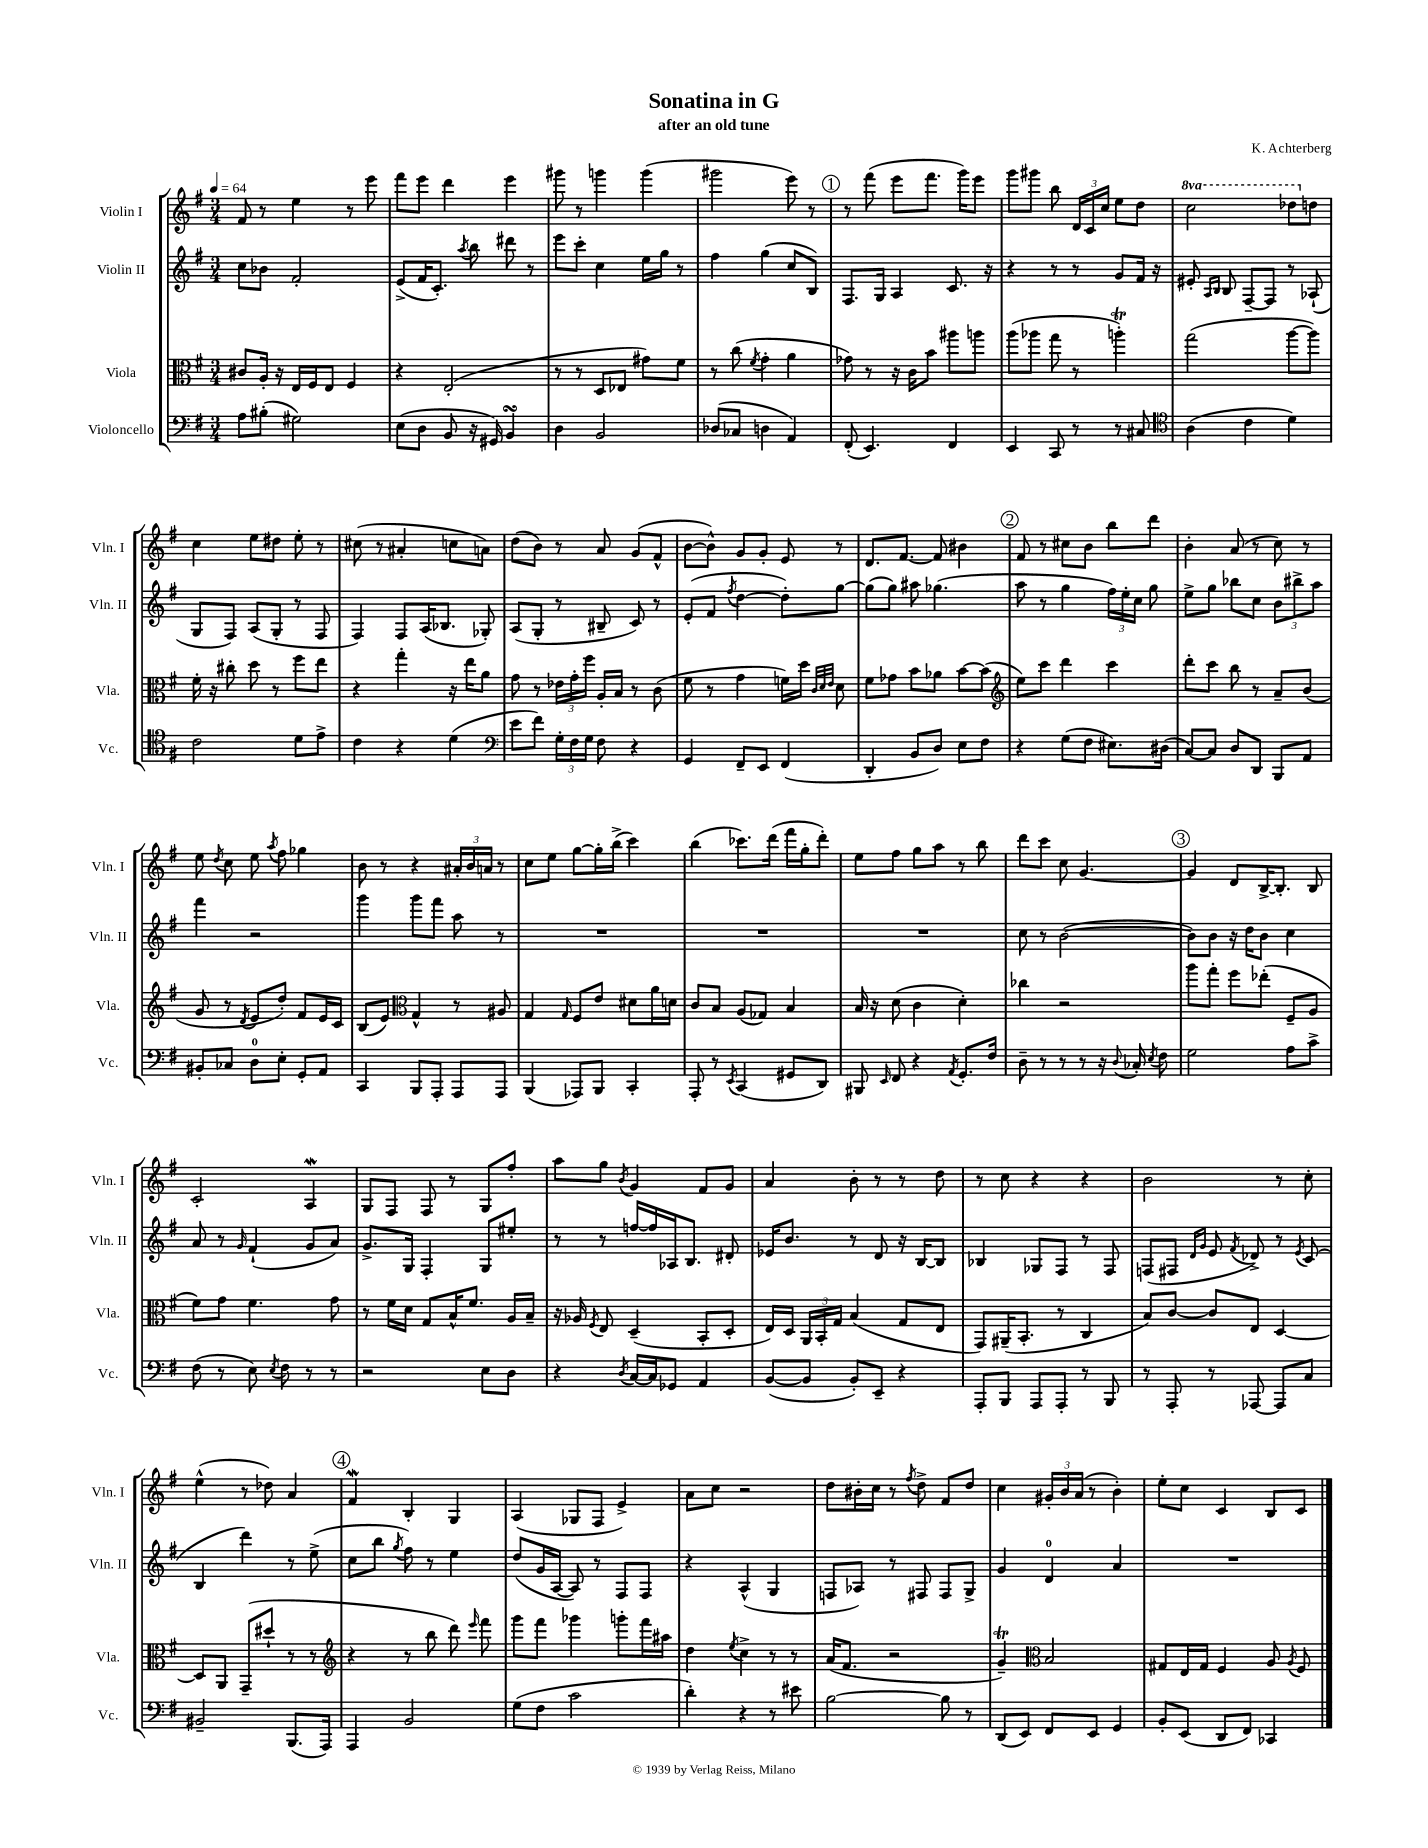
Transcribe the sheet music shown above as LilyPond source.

\header { title = "Sonatina in G" composer = "K. Achterberg" subtitle = "after an old tune" }
<<
\new StaffGroup <<
\new Staff = "s0" \with { instrumentName = "Violin I" shortInstrumentName = "Vln. I" } {
    \clef treble \key g \major \numericTimeSignature \time 3/4 \set Staff.ottavationMarkups = #ottavation-simple-ordinals \tempo 4 = 64
    \autoBeamOff fis'8 r8 e''4 r8 e'''8 |
    fis'''8[ e'''8] d'''4 e'''4 |
    gis'''8 r8 g'''4 g'''4( |
    gis'''2 e'''8) r8 |
    \mark \markup { \circle "1" } r8 fis'''8( e'''8[ fis'''8.] g'''16[) e'''8] |
    g'''8[ gis'''8] b''8 \tuplet 3/2 { d'16[ c'16 c''16] } e''8[ d''8] |
    \ottava #1 c'''2 des'''8[ \ottava #0 d''!8] |
    c''4 e''8[ dis''8] e''8-. r8 |
    cis''8( r8 ais'4-. c''8[ a'8]) |
    d''8[( b'8]) r8 a'8 g'8[( fis'8]-^ |
    b'8[~ b'8]-^) g'8[ g'8]-. e'8 r8 |
    d'8.[ fis'8.]~ fis'8 bis'4 |
    \mark \markup { \circle "2" } fis'8 r8 cis''8[ b'8] b''8[ d'''8] |
    b'4-. a'8( r8 c''8) r8 |
    e''8 \acciaccatura { d''8 } c''8 e''8 \acciaccatura { a''8 } fis''8 ges''4 |
    b'8 r8 r4 \tuplet 3/2 { ais'16[-. b'16 a'16] } r8 |
    c''8[ e''8] g''8[~ g''16-. b''16]->( c'''4) |
    b''4( ces'''8.[) d'''16]( fis'''16[ g''16-. d'''8]-.) |
    e''8[ fis''8] g''8[ a''8] r8 b''8 |
    d'''8[ c'''8] c''8 g'4.~ |
    \mark \markup { \circle "3" } g'4 d'8[ b16~-> b8.]-. b8 |
    c'2-. a4\mordent |
    g8[ fis8] fis8 r8 g8[ fis''8]-. |
    a''8[ g''8] \acciaccatura { b'8 } g'4 fis'8[ g'8] |
    a'4 b'8-. r8 r8 d''8 |
    r8 c''8 r4 r4 |
    b'2 r8 c''8-. |
    e''4-^( r8 des''8) a'4 |
    \mark \markup { \circle "4" } fis'4\mordent b4-. g4 |
    a4( ges8[ fis8] e'4->) |
    a'8[ c''8] r2 |
    d''8[ bis'16-. c''16] r8 \acciaccatura { fis''8 } d''8-> fis'8[ d''8] |
    c''4 \tuplet 3/2 { gis'16[-. b'16 a'16]( } r8 b'4-.) |
    e''8[-. c''8] c'4 b8[ c'8] \bar "|." |
}
\new Staff = "s1" \with { instrumentName = "Violin II" shortInstrumentName = "Vln. II" } {
    \clef treble \key g \major \numericTimeSignature \time 3/4
    \autoBeamOff c''8[ bes'8] fis'2-. |
    e'8[->( fis'16 c'8.]-.) \acciaccatura { a''8 } b''8 dis'''8 r8 |
    e'''8[ c'''8]-. c''4 e''16[ g''16] r8 |
    fis''4 g''4( c''8[ b8]) |
    \mark \markup { \circle "1" } fis8.[ g16] a4 c'8. r16 |
    r4 r8 r8 g'8[ fis'16] r16 |
    eis'8-. \grace { a16[ b16] } b8 fis8[~-- fis8] r8 aes8-!( |
    g8[ fis8]) a8[( g8]-. r8 fis8 |
    fis4) fis8[ a16( bes8.] ges8-.) |
    a8[( g8]-. r8 bis8-- c'8) r8 |
    e'8[-.( fis'8] \acciaccatura { fis''8 } d''4~ d''8[-.) g''8]~ |
    g''8[( g''8]) ais''8 ges''4.( |
    \mark \markup { \circle "2" } a''8 r8 g''4 \tuplet 3/2 { fis''16[) e''16-. c''16] } g''8 |
    e''8[-> g''8] bes''8[ c''8] \tuplet 3/2 { b'8[ bis''8-> a''8] } |
    fis'''4 r2 |
    g'''4 g'''8[ fis'''8] a''8 r8 |
    R2. |
    R2. |
    R2. |
    c''8 r8 b'2~( |
    \mark \markup { \circle "3" } b'8[) b'8] r16 d''16[ b'8] c''4 |
    a'8 r8 \grace { g'16 } fis'4-!( g'8[ a'8]) |
    g'8.[-> g16] fis4-. g8[ eis''8]-. |
    r8 r8 f''16[~ f''16 aes16 b8.] dis'8-. |
    ees'16[ b'8.] r8 d'8 r16 b16[~ b8] |
    bes4 ges8[ fis8] r8 fis8 |
    f8[( fis8] \grace { d'16[ g'16] } e'8 \acciaccatura { fis'8 } des'8->) r8 \acciaccatura { e'8 } c'8( |
    b4 d'''4) r8 e''8->( |
    \mark \markup { \circle "4" } c''8[ b''8] \acciaccatura { g''8 } fis''8) r8 e''4 |
    d''8[( g'16 a16]~ a8) r8 fis8[ fis8] |
    r4 a4-^( g4 |
    f8[ aes8]) r8 fis8 fis8[ g8]-> |
    g'4 d'4-0 a'4 |
    R2. \bar "|." |
}
\new Staff = "s2" \with { instrumentName = "Viola" shortInstrumentName = "Vla." } {
    \clef alto \key g \major \numericTimeSignature \time 3/4
    \autoBeamOff cis'8[ a16]-. r16 e16[ fis16 e8] fis4 |
    r4 e2-.( |
    r8 r8 d8[ ees8] gis'8[) fis'8] |
    r8 c''8( \acciaccatura { fis'8 } g'4-. a'4 |
    \mark \markup { \circle "1" } ges'8) r8 r16 c'16[ b'8] ais''8[ a''8] |
    a''8[( aes''8] g''8 r8 a''4-.\trill) |
    g''2( a''8[~ a''8]) |
    fis'16-. r16 cis''8-. d''8 r8 fis''8[ e''8] |
    r4 g''4-. r16 e''16[ a'8] |
    g'8 r8 \tuplet 3/2 { ees'16[ g'16-. fis''16] } a16[-. b16] r8 c'8( |
    fis'8 r8 g'4 f'16[) d''16] \grace { c'32[ d'32 e'32] } d'8 |
    fis'8[ ges'8] b'8[ aes'8] b'8[~ b'8]( |
    \mark \markup { \circle "2" } \clef treble e''8[) c'''8] d'''4 c'''4 |
    d'''8[-. c'''8] b''8 r8 a'8[-- b'8]( |
    g'8 r8 \acciaccatura { d'8 } e'8[ d''8]-.) fis'8[ e'16 c'16] |
    b8[( e'8]) \clef alto g4-^ r8 ais8 |
    g4 \grace { g16 } fis8[ e'8] dis'8[ a'16 d'16] |
    c'8[ b8] a8[( ges8]) b4 |
    b16 r16 d'8( c'4 d'4-.) |
    ces''4 r2 |
    \mark \markup { \circle "3" } a''8[ g''8]-. fis''8[ ees''8]-.( fis8[-- a8] |
    fis'8[) g'8] fis'4. g'8 |
    r8 fis'16[ d'16] g8[ b16-^ fis'8.] a16[ b16]-- |
    r16 aes16 \acciaccatura { fis8 } e8 d4--( b,8[-. d8]-. |
    e16[) d16] \tuplet 3/2 { a,16[ b,16-. g16] } b4( g8[ e8] |
    g,8[) ais,16--( b,8.]-. r8 c4 |
    b8[) c'8]~ c'8[ e8] d4~ |
    d8[ a,8] g,8[--( dis''8]-! r8 r8 |
    \mark \markup { \circle "4" } \clef treble r4 r8 b''8 d'''8) \grace { e'''16 } fis'''8 |
    g'''8[ fis'''8] ges'''4 g'''8[-. fis'''16 ais''16] |
    d''4 \acciaccatura { e''8 } c''4-> r8 r8 |
    a'16[( fis'8.] r2 |
    g'4--\trill) \clef alto b2 |
    gis8[ e16 gis16] fis4 a8 \acciaccatura { a8 } fis8 \bar "|." |
}
\new Staff = "s3" \with { instrumentName = "Violoncello" shortInstrumentName = "Vc." } {
    \clef bass \key g \major \numericTimeSignature \time 3/4
    \autoBeamOff a8[ bis8]-.( gis2) |
    e8[( d8] b,8 r16 gis,16) b,4\turn |
    d4 b,2 |
    des8[( ces8] d4 a,4) |
    \mark \markup { \circle "1" } fis,8-.( e,4.) fis,4 |
    e,4 c,8 r8 r8 cis8 |
    \clef tenor a4( c'4 d'4) |
    c'2 d'8[ e'8]-> |
    c'4 r4 d'4( |
    \clef bass e'8[ fis'8]) \tuplet 3/2 { g16[-. fis16 g16] } fis8 r4 |
    g,4 fis,8[-- e,8] fis,4( |
    d,4-. b,8[ d8]) e8[ fis8] |
    \mark \markup { \circle "2" } r4 g8[( fis8] eis8.[) dis16]( |
    c8[~) c8] d8[ d,8] b,,8[ a,8] |
    bis,8[-. ces8] d8[-0 e8]-. g,8[-. a,8] |
    c,4 b,,8[ a,,8]-. a,,8[ a,,8] |
    b,,4( aes,,8[) b,,8] c,4-. |
    a,,8-. r8 \acciaccatura { e,8 } c,4( gis,8[ d,8]) |
    bis,,8 \grace { e,16 } fis,8 r4 \acciaccatura { a,8 } g,8.[-. fis16] |
    d8-- r8 r8 r8 r16 \appoggiatura { d8 } ces16-. \acciaccatura { e8 } fis8 |
    \mark \markup { \circle "3" } g2 a8[ c'8]-> |
    fis8( r8 e8) \acciaccatura { e8 } fis8 r8 r8 |
    r2 e8[ d8] |
    r4 \acciaccatura { d8 } c16[~ c16 ges,8] a,4 |
    b,8[~( b,8] b,8[-.) e,8]-- r4 |
    a,,8[-. b,,8] a,,8[ a,,8]-. r8 b,,8 |
    r8 a,,8-. r8 aes,,8~ aes,,8[ c8] |
    bis,2-- b,,8.[( a,,16]) |
    \mark \markup { \circle "4" } a,,4 b,2 |
    g8[( fis8] c'2 |
    d'4-.) r4 r8 eis'8 |
    b2~ b8 r8 |
    d,8[( e,8]) fis,8[ e,8] g,4 |
    b,8[-. e,8]( d,8[ fis,8]) ces,4 \bar "|." |
}
>>
>>
\layout { \context { \Score \remove "Bar_number_engraver" } }
